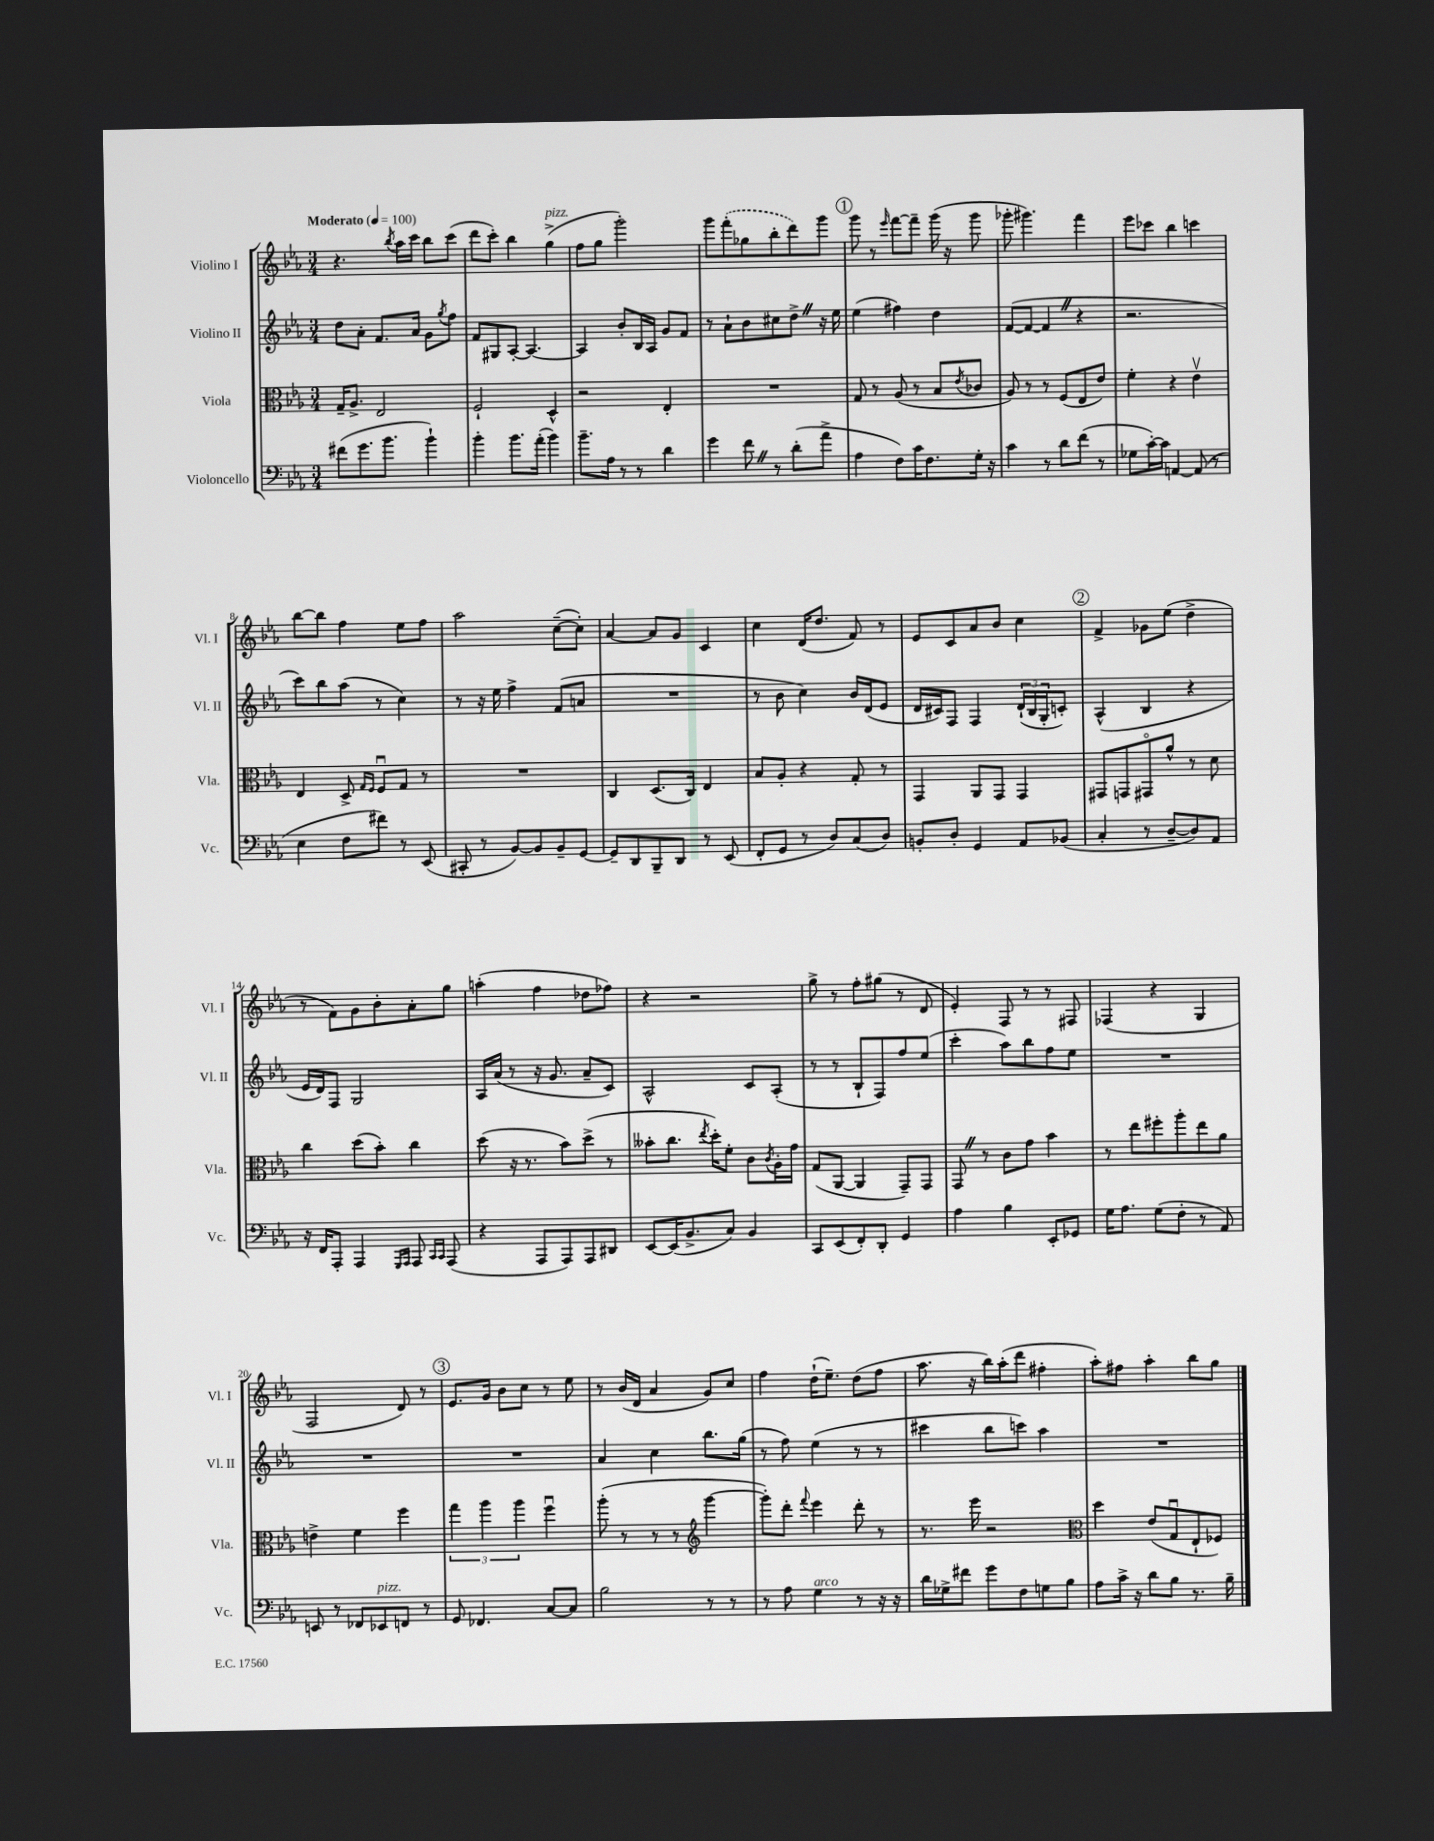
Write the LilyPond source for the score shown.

<<
\new StaffGroup <<
\new Staff = "s0" \with { instrumentName = "Violino I" shortInstrumentName = "Vl. I" } {
    \clef treble \key ees \major \numericTimeSignature \time 3/4 \tempo "Moderato" 4 = 100
    r4. \acciaccatura { bes''8 } aes''16 c'''16 bes''8 c'''8( |
    d'''8 c'''8-.) bes''4 g''4->^\markup { \italic "pizz." }( |
    f''8 g''8 g'''2-.) |
    g'''8 \once \slurDashed f'''8-.( ges''8 bes''8-. d'''8) g'''8 |
    \mark \markup { \circle "1" } g'''8 r8 \grace { ees'''16 } f'''8~ f'''8-- g'''16( r16 g'''8 |
    ges'''8-. gis'''4.) f'''4 |
    ees'''8 ces'''8 bes''4 c'''4 |
    bes''8~ bes''8 f''4 ees''8 f''8 |
    aes''2 c''8~--( c''8-.) |
    aes'4~ aes'8 g'8 c'4 |
    c''4 d'16( d''8. f'8) r8 |
    ees'8 c'8 aes'8 bes'8 c''4 |
    \mark \markup { \circle "2" } f'4-> ges'8 ees''8( d''4-> |
    r8 f'8) g'8 bes'8-. aes'8-. g''8 |
    a''4-.( f''4 des''8 fes''8) |
    r4 r2 |
    g''8-> r8 f''8-. gis''8( r8 d'8 |
    ees'4-.) f8 r8 r8 fis8 |
    fes4( r4 g4 |
    f2 d'8) r8 |
    \mark \markup { \circle "3" } ees'8. g'16 bes'8 c''8 r8 ees''8 |
    r8 bes'16( d'16 aes'4 g'8) c''8 |
    f''4 d''16-!( ees''8.--) d''8( f''8 |
    aes''8. r16 bes''16) aes''16-.( d'''8 fis''4-. |
    aes''8-.) fis''8 aes''4-. bes''8 g''8 \bar "|." |
}
\new Staff = "s1" \with { instrumentName = "Violino II" shortInstrumentName = "Vl. II" } {
    \clef treble \key ees \major \numericTimeSignature \time 3/4
    d''8 aes'8-. f'8. aes'16 g'8 \acciaccatura { g''8 } f''8 |
    f'8 gis8 aes8~-. aes4.~ |
    aes4 bes'8-. bes16 aes16 g'8 f'8 |
    r8 aes'8-! bes'8 cis''8 d''8-> \once \override BreathingSign.text = \markup { \musicglyph "scripts.caesura.straight" } \breathe r16 ees''16 |
    \mark \markup { \circle "1" } ees''4( fis''4) d''4 |
    f'8~( f'8~ f'4 \once \override BreathingSign.text = \markup { \musicglyph "scripts.caesura.straight" } \breathe r4 |
    r2. |
    c'''8) bes''8 aes''8( r8 c''4) |
    r8 r16 ees''16 f''4-> f'8( a'8 |
    R2. |
    r8 bes'8 c''4) bes'16 d'16( ees'8 |
    d'16 cis'16) f8 f4 \tuplet 3/2 { d'16-!( bes16 g16-. } c'8-.) |
    \mark \markup { \circle "2" } aes4-^( bes4 r4 |
    ees'16 d'16) f8 g2 |
    aes16 aes'16( r8 r16 g'8. aes'8-- c'8) |
    aes2-^ c'8 aes8-.( |
    r8 r8 bes8-! f8) f''8 ees''8( |
    c'''4-. aes''8) bes''8 f''8 ees''8 |
    R2. |
    R2. |
    \mark \markup { \circle "3" } R2. |
    aes'4 c''4 bes''8. g''16( |
    r8 f''8) ees''4( r8 r8 |
    cis'''4 bes''8 c'''8) aes''4 |
    R2. \bar "|." |
}
\new Staff = "s2" \with { instrumentName = "Viola" shortInstrumentName = "Vla." } {
    \clef alto \key ees \major \numericTimeSignature \time 3/4
    g16-- aes8.-> ees2 |
    f2-! d4-^ |
    r2 ees4-. |
    R2. |
    \mark \markup { \circle "1" } g8 r8 aes8( r8 bes8 \acciaccatura { ees'8 } ces'8 |
    aes8) r8 r8 f8( ees8 ees'8) |
    f'4-. r4 ees'4\upbow |
    ees4 d8-> \grace { g16 f16 } f8\downbow g8 r8 |
    R2. |
    c4 d8.( c16) ees4 |
    bes8 aes8-. r4 g8-. r8 |
    g,4 aes,8 g,8 g,4 |
    \mark \markup { \circle "2" } gis,8 g,8 gis,8\flageolet aes'8-^ r8 d'8 |
    c''4 d''8( bes'8-.) c''4 |
    d''8( r16 r8. bes'8) d''8->( r8 |
    beses'8-. c''8. \acciaccatura { ees''8 } d''16-.) f'8-. c'8 \acciaccatura { c'8 } aes16-. g'16 |
    g8( aes,8~ aes,4 g,8--) g,8 |
    g,8 \once \override BreathingSign.text = \markup { \musicglyph "scripts.caesura.straight" } \breathe r8 c'8 g'8 bes'4 |
    r8 ees''8 fis''8-. aes''8-. ees''8 aes'8 |
    e'4-> f'4 f''4 |
    \mark \markup { \circle "3" } \tuplet 3/2 { g''4 aes''4 aes''4 } f''4\downbow |
    aes''8-.( r8 r8 r8 \clef treble g'''4~ |
    g'''8-.) d'''8-. \appoggiatura { f'''8 } ees'''4 d'''8-. r8 |
    r8. ees'''16 r2 |
    \clef alto d''4 ees'8( g8\downbow ees8-! fes8) \bar "|." |
}
\new Staff = "s3" \with { instrumentName = "Violoncello" shortInstrumentName = "Vc." } {
    \clef bass \key ees \major \numericTimeSignature \time 3/4
    fis'8( g'8. bes'8. bes'4-!) |
    bes'4-. bes'8. aes'16-.( bes'4) |
    bes'8.-- aes16 r8 r8 d'4 |
    g'4 f'8 \once \override BreathingSign.text = \markup { \musicglyph "scripts.caesura.straight" } \breathe r8 d'8-.( aes'8-> |
    \mark \markup { \circle "1" } aes4 f8) c'16 f8. g16-. r16 |
    c'4 r8 d'8 f'8( r8 |
    ges8 c'16~-.) c'16 a,4~ a,8( r8 |
    ees4 f8 fis'8) r8 ees,8( |
    cis,8-. r8 bes,8~) bes,8 bes,8-- g,8~ |
    g,8-- d,8 bes,,8-- d,8 r8 ees,8( |
    f,8-. g,8 r8 d8) c8( d8) |
    b,8-. d8-. g,4 aes,8 bes,8( |
    \mark \markup { \circle "2" } c4-. r8 d8~-- d8) aes,8 |
    r16 f,16 aes,,8-. aes,,4 \grace { g,,16 aes,,16 } aes,,8 \grace { c,16 c,16 } aes,,8( |
    r4 aes,,8 aes,,8) aes,,8 dis,8 |
    ees,8~ ees,16( bes,8.-> c8) bes,4 |
    c,8 ees,8( f,8-.) d,8-. g,4 |
    aes4 bes4 ees,8-. ges,8 |
    g16 aes8. g8( f8-. r8 aes,8) |
    e,8 r8 fes,8 ees,8^\markup { \italic "pizz." } f,8 r8 |
    \mark \markup { \circle "3" } g,8 fes,4. c8~ c8 |
    bes2 r8 r8 |
    r8 aes8 g4^\markup { \italic "arco" } r8 r16 r16 |
    d'16 ges16-> fis'8 g'8 f8 g8 bes8 |
    aes8 c'16-> r16 d'8 bes8 r8. bes16-- \bar "|." |
}
>>
>>
